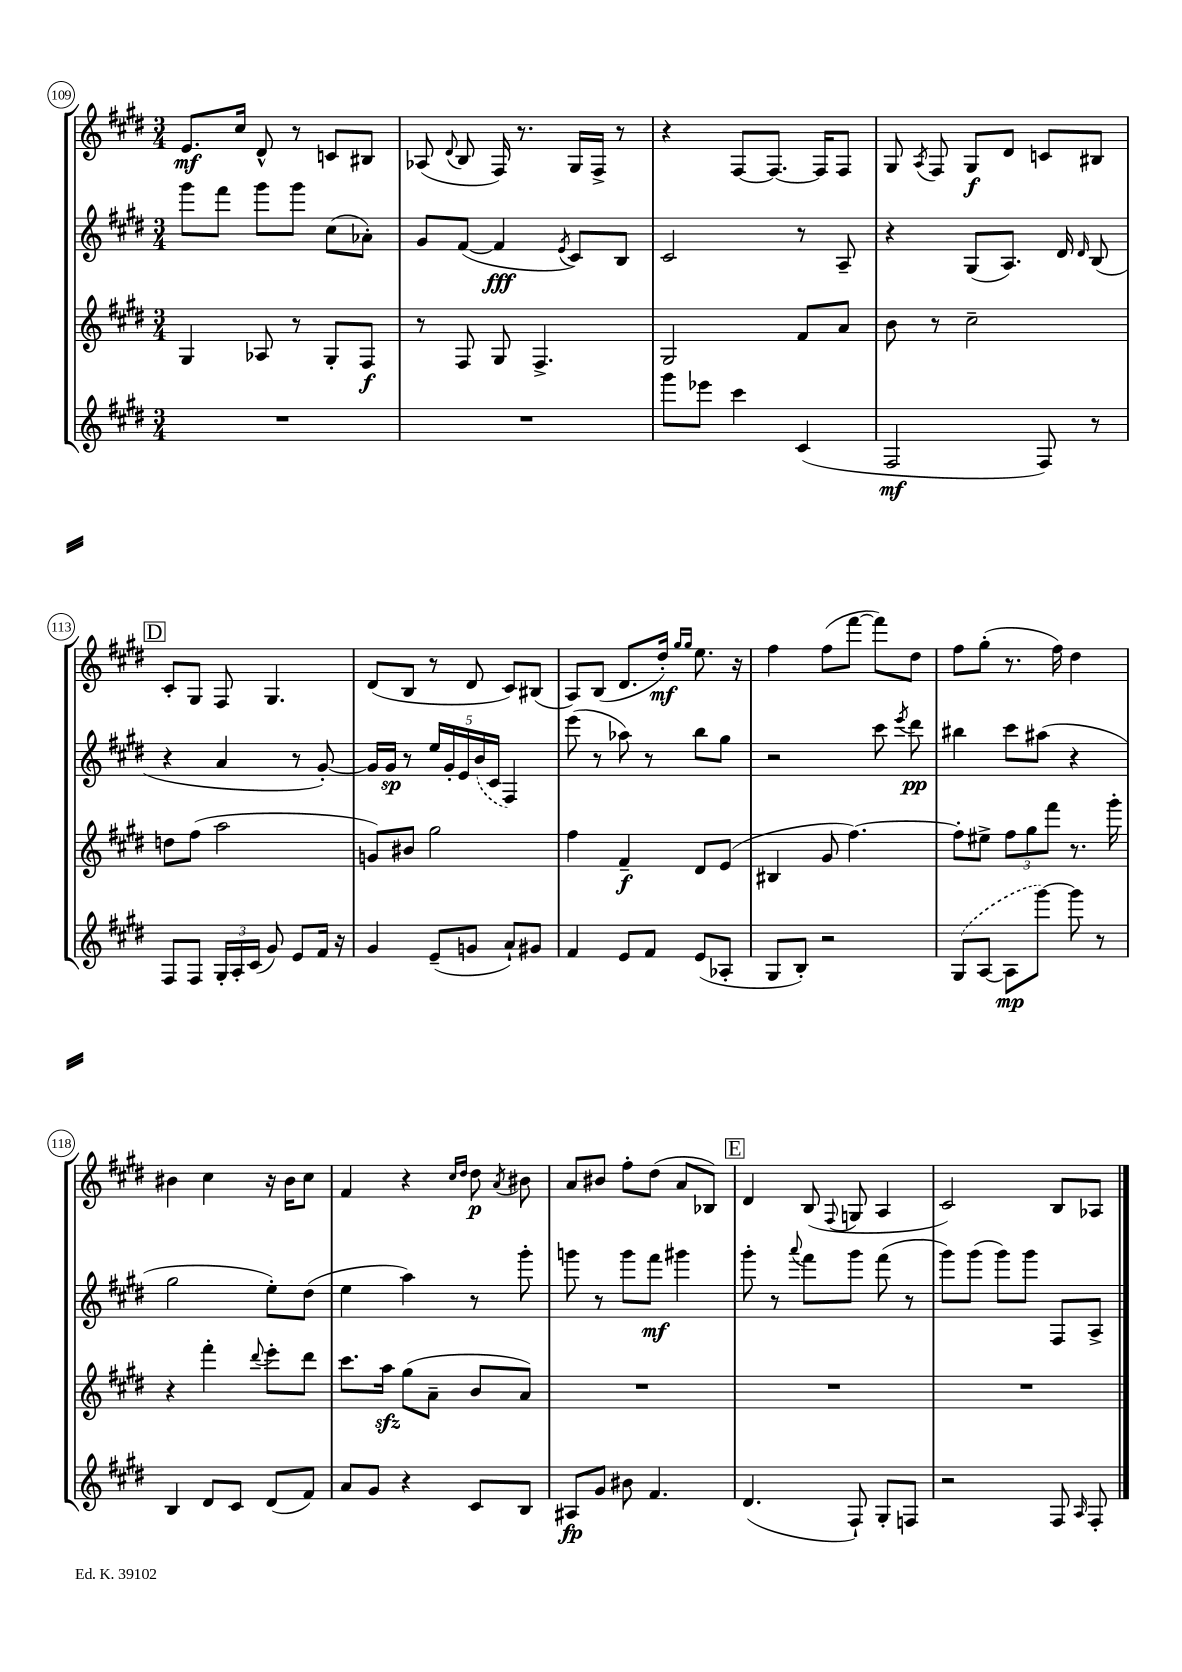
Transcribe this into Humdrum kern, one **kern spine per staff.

**kern	**kern	**kern	**kern
*staff4	*staff3	*staff2	*staff1
*clefG2	*clefG2	*clefG2	*clefG2
*k[f#c#g#d#]	*k[f#c#g#d#]	*k[f#c#g#d#]	*k[f#c#g#d#]
*M3/4	*M3/4	*M3/4	*M3/4
2.r	4G#	8ggg#	8.e
.	.	8fff#	.
.	.	.	16cc#
.	8A-	8ggg#	8d#^^
.	8r	8ggg#	8r
.	8G#'	(8cc#	8c
.	8F#	8a-')	8B#
=	=	=	=
2.r	8r	8g#	(8A-
.	.	.	8qqd#
.	8F#	([8f#	8B
.	8G#	4f#]	16F#)
.	.	.	8.r
.	4.F#^	.	.
.	.	8qe	.
.	.	8c#)	16G#
.	.	.	16F#^
.	.	8B	8r
=	=	=	=
8ggg#	2G#	2c#	4r
8eee-	.	.	.
4ccc#	.	.	[8F#
.	.	.	8.F#_
(4c#	8f#	8r	.
.	.	.	16F#]
.	8a	8A~	8F#
=	=	=	=
2F#	8b	4r	8G#
.	.	.	8qA
.	8r	.	8F#
.	2cc#~	(8G#	8G#
.	.	8.A)	8d#
8F#)	.	.	8c
.	.	16d#	.
.	.	16qqd#	.
8r	.	(8B	8B#
=	=	=	=
8F#	8dd	4r	8c#'
8F#	(8ff#	.	8G#
24G#'	2aa	4a	8F#
24A'	.	.	.
(24c#	.	.	.
8g#)	.	.	4.G#
8e	.	8r	.
16f#	.	[8g#')	.
16r	.	.	.
=	=	=	=
4g#	8g)	16g#]	(8d#
.	.	16g#	.
.	8b#	8r	8B
(8e~	2gg#	20ee	8r
.	.	20g#'	.
.	.	20e	.
8g	.	.	8d#
.	.	(20b	.
.	.	20c#	.
8a`)	.	4F#)	8c#)
8g#	.	.	(8B#
=	=	=	=
4f#	4ff#	(8eee	8A)
.	.	8r	(8B
8e	4f#~	8aa-)	8.d#
8f#	.	8r	.
.	.	.	16dd#')
.	.	.	16qqgg#
.	.	.	16qqgg#
(8e	8d#	8bb	8.ee
8A-'	(8e	8gg#	.
.	.	.	16r
=	=	=	=
8G#	4B#	2r	4ff#
8B')	.	.	.
2r	8g#	.	(8ff#
.	[4.ff#)	.	[8fff#
.	.	8ccc#	8fff#])
.	.	8qeee	.
.	.	8ddd#	8dd#
=	=	=	=
(8G#	8ff#']	4bb#	8ff#
[8A	8ee#^	.	(8gg#'
8A]	12ff#	8ccc#	8.r
.	12gg#	.	.
[8ggg#)	.	(8aa#	.
.	12fff#	.	.
.	.	.	16ff#)
8ggg#]	8.r	4r	4dd#
8r	.	.	.
.	16ggg#'	.	.
=	=	=	=
4B	4r	2gg#	4b#
8d#	4fff#'	.	4cc#
8c#	.	.	.
.	8qqddd#	.	.
(8d#	8eee'	8ee')	16r
.	.	.	16b#
8f#)	8ddd#	(8dd#	8cc#
=	=	=	=
8a	8.ccc#	4ee	4f#
8g#	.	.	.
.	16aa	.	.
4r	(8gg#	4aa)	4r
.	8a~	.	.
.	.	.	16qqcc#
.	.	.	16qqdd#
8c#	8b	8r	8dd#
.	.	.	8qa
8B	8a)	8ggg#'	8b#
=	=	=	=
8A#	2.r	8ggg	8a
8g#	.	8r	8b#
8b#	.	8ggg	8ff#'
4.f#	.	8fff#	(8dd#
.	.	4ggg#	8a
.	.	.	8B-)
=	=	=	=
(4.d#	2.r	8ggg#'	4d#
.	.	8r	.
.	.	8qqaaa	.
.	.	8fff#	(8B
.	.	.	8qqF#
8F#`)	.	8ggg#	8G
8G#'	.	(8fff#	4A
8F	.	8r	.
=	=	=	=
2r	2.r	8ggg#)	2c#)
.	.	(8ggg#	.
.	.	8ggg#)	.
.	.	8ggg#	.
8F#	.	8F#	8B
16qqA	.	.	.
8F#'	.	8A^	8A-
==	==	==	==
*-	*-	*-	*-
